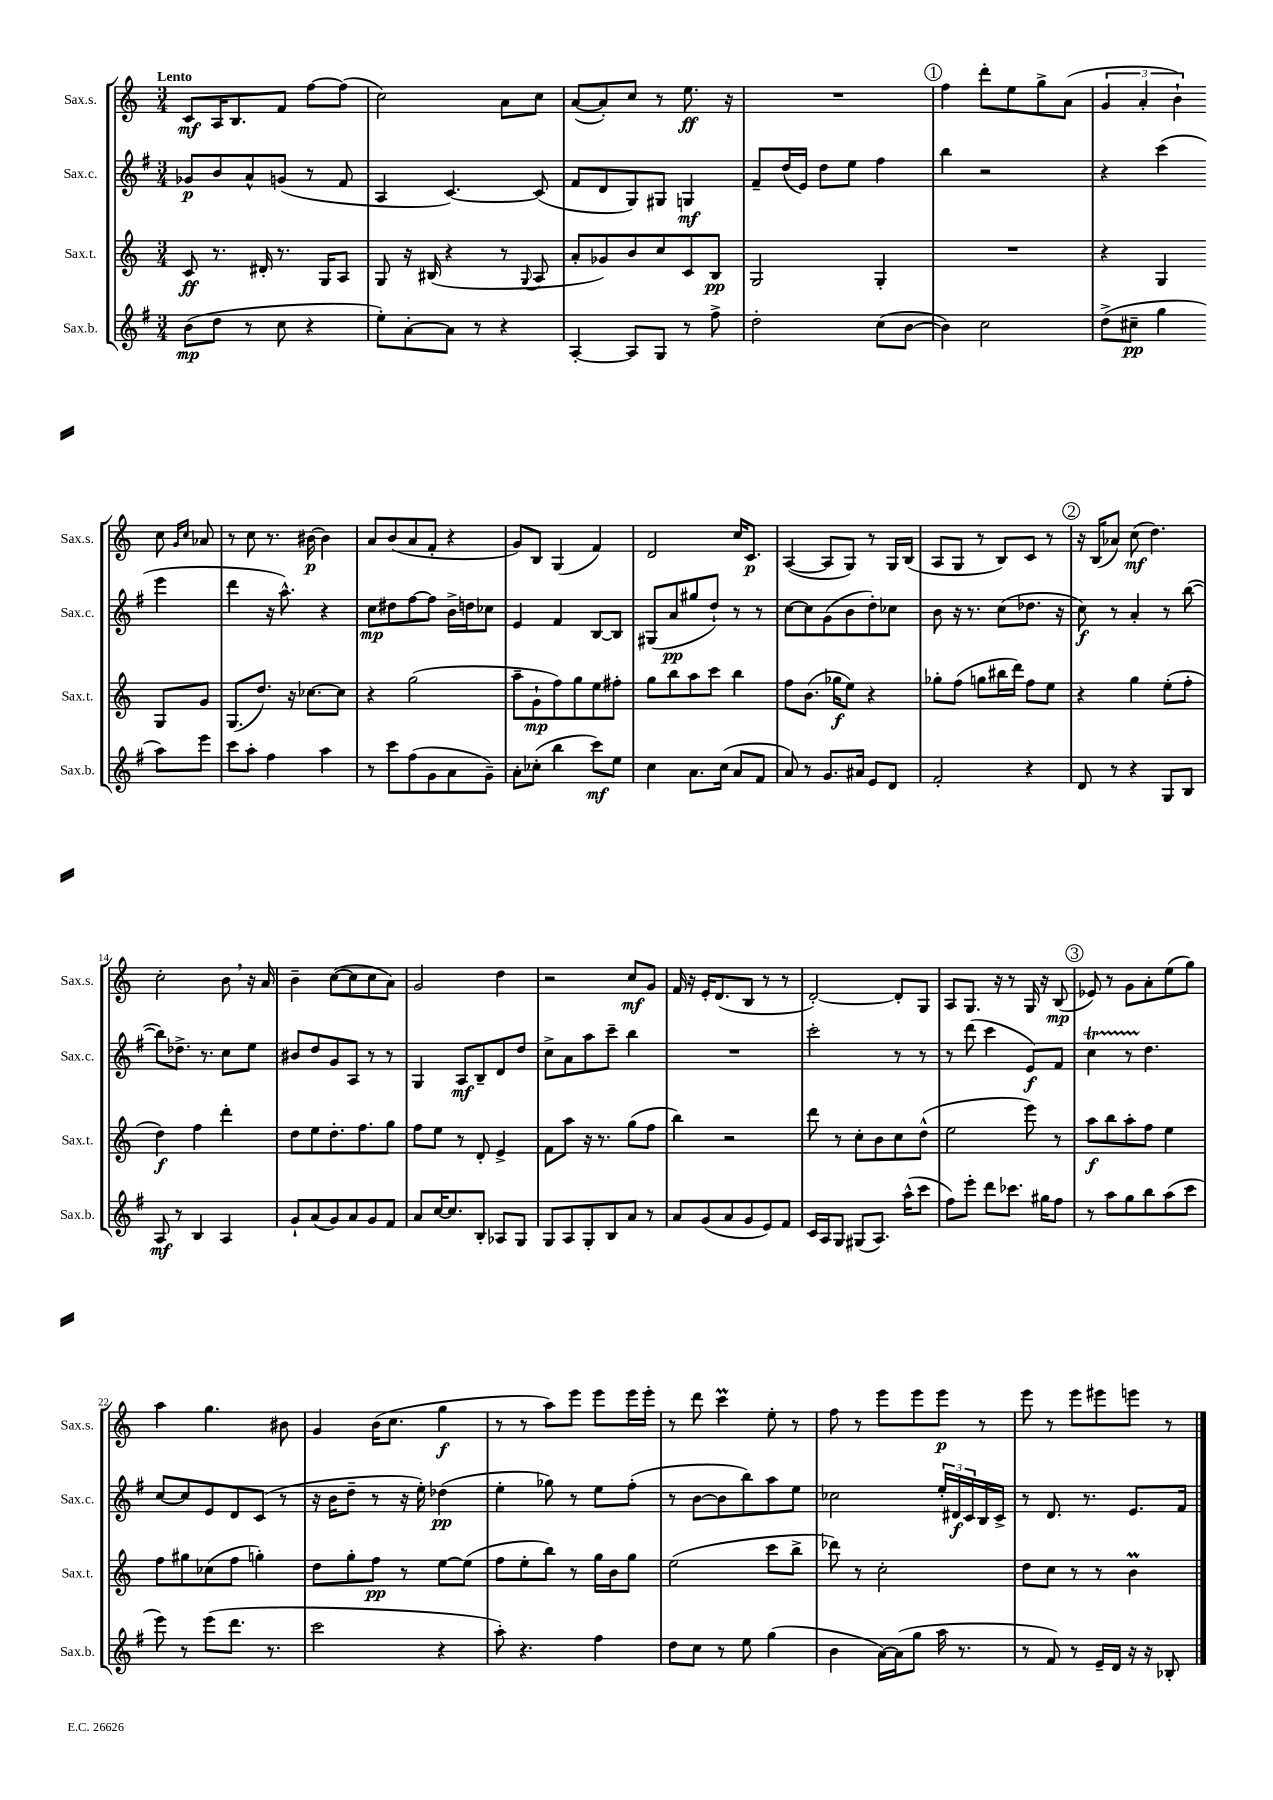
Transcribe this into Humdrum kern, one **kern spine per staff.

**kern	**kern	**kern	**kern
*staff4	*staff3	*staff2	*staff1
*clefG2	*clefG2	*clefG2	*clefG2
*k[f#]	*k[]	*k[f#]	*k[]
*M3/4	*M3/4	*M3/4	*M3/4
(8b	8c	8g-	8c
8dd	8.r	8b	16A
.	.	.	8.B
8r	.	8a^^	.
.	16d#'	.	.
8cc	8.r	(8g	8f
4r	.	8r	[8ff
.	16G	.	.
.	8A	8f#	(8ff]
=	=	=	=
8ee')	8G	4A	2cc)
[8a'	16r	.	.
.	(16B#	.	.
8a]	4r	[4.c)	.
8r	.	.	.
4r	8r	.	8a
.	8qqG	.	.
.	8A	(8c]	8cc
=	=	=	=
[4A'	8a'	8f#	([8a
.	8g-)	8d	8a'])
8A]	8b	8G)	8cc
8G	8cc	8G#	8r
8r	8c	4G	8.ee
8ff#^	8B	.	.
.	.	.	16r
=	=	=	=
2dd'	2G	8f#~	2.r
.	.	(16dd	.
.	.	16e)	.
.	.	8dd	.
.	.	8ee	.
(8cc	4G'	4ff#	.
[8b	.	.	.
=	=	=	=
4b])	2.r	4bb	4ff
2cc	.	2r	8ddd'
.	.	.	8ee
.	.	.	8gg^
.	.	.	(8a
=	=	=	=
(8dd^	4r	4r	6g
8cc#~	.	.	.
.	.	.	6a'
4gg	4G	(4ccc	.
.	.	.	6b`)
8aa)	8G	4eee	8cc
.	.	.	16qqg
.	.	.	16qqcc
8eee	8g	.	8a-
=	=	=	=
8ccc	(8.G	4ddd	8r
8aa'	.	.	8cc
.	8.dd)	.	.
4ff#	.	16r	8.r
.	.	8.aa^^)	.
.	16r	.	.
.	[8.cc-	.	[16b#
4aa	.	4r	4b#]
.	8cc-]	.	.
=	=	=	=
8r	4r	8cc	8a
8ccc	.	8dd#	(8b
(8ff#	(2gg	[8ff#	8a
8g	.	8ff#]	8f'
8a	.	16b^	4r
.	.	16dd	.
8g~)	.	8cc-	.
=	=	=	=
8a'	8aa~	4e	8g)
(8cc-'	8g`	.	8B
4bb	8ff)	4f#	(4G
.	8gg	.	.
8ccc)	8ee	[8B	4f)
8ee	8ff#'	8B]	.
=	=	=	=
4cc	8gg	(8G#	2d
.	8bb	8a	.
8.a	8aa	8gg#	.
.	8ccc	8dd`)	.
(16cc	.	.	.
8a	4bb	8r	16cc
.	.	.	8.c
8f#	.	8r	.
=	=	=	=
8a)	8ff	[8cc	([4A
8r	(8.b	8cc]	.
8.g	.	(8g	8A]
.	16gg-	.	.
.	8ee)	8b	8G)
16a#	.	.	.
8e	4r	8dd')	8r
8d	.	8cc-	16G
.	.	.	(16B
=	=	=	=
2f#'	8gg-'	8b	8A
.	(8ff	16r	8G
.	.	8.r	.
.	8gg	.	8r
.	16bb#	(8cc	8B)
.	16ddd)	.	.
4r	8ff	8.dd-	8c
.	8ee	.	8r
.	.	16r	.
=	=	=	=
8d	4r	8cc)	16r
.	.	.	(16B
8r	.	8r	8a-)
4r	4gg	4a'	(8cc
.	.	.	4.dd)
8G	(8ee'	8r	.
8B	8ff'	([8bb	.
=	=	=	=
8A	4dd)	8bb])	2cc'
8r	.	8.dd-^	.
4B	4ff	.	.
.	.	8.r	.
4A	4ddd'	8cc	8b
.	.	8ee	16r
.	.	.	16a
=	=	=	=
8g`	8dd	8b#	4b~
(8a	8ee	8dd	.
8g)	8.dd'	8g	([8cc
8a	.	8A	8cc]
.	8.ff	.	.
8g	.	8r	8cc
8f#	8gg	8r	8a)
=	=	=	=
8a	8ff	4G	2g
[16cc	8ee	.	.
8.cc]	.	.	.
.	8r	8A	.
8B'	8d'	8B~	.
8A-	4e^	8d	4dd
8G	.	8dd	.
=	=	=	=
8G	8f	8cc^	2r
8A	8aa	8a	.
8G'	16r	8aa	.
.	8.r	.	.
8B	.	8ccc~	.
8a	(8gg	4bb	8cc
8r	8ff	.	8g
=	=	=	=
8a	4bb)	2.r	16f
.	.	.	16r
(8g	.	.	16e'
.	.	.	(8.d
8a	2r	.	.
8g	.	.	8B
8e)	.	.	8r
8f#	.	.	8r
=	=	=	=
16c	8ddd	2ccc'	[2d')
16A	.	.	.
8G	8r	.	.
(8G#	8cc'	.	.
8.A)	8b	.	.
.	8cc	8r	8d']
(16aa^^	.	.	.
8ccc	(8dd^^	8r	8G
=	=	=	=
8ff#)	2ee	8r	8A
8eee'	.	(8ddd	8.G
8ddd	.	4ccc	.
.	.	.	16r
8.ccc-	.	.	8r
.	8eee)	8e)	16G
16gg#	.	.	16r
8ff#	8r	8f#	(8B
=	=	=	=
8r	8aa	4cc	8e-)
8aa	8bb	.	8r
8gg	8aa'	8r	8g
8bb	8ff	4.dd	8a'
(8aa	4ee	.	(8ee
8ccc	.	.	8gg)
=	=	=	=
8eee)	8ff	[8cc	4aa
8r	8gg#	8cc]	.
(8eee	(8cc-	8e	4.gg
8.ddd	8ff	8d	.
.	4gg')	(8c	.
8.r	.	.	.
.	.	8r	8b#
=	=	=	=
2ccc	8dd	16r	4g
.	.	16b	.
.	8gg'	8dd~	.
.	8ff	8r	(16b
.	.	.	8.cc
.	8r	16r	.
.	.	16ee')	.
4r	[8ee	(4dd-	4gg
.	(8ee]	.	.
=	=	=	=
8aa')	8ff	4ee'	8r
4.r	8ee'	.	8r
.	8bb)	8gg-)	8aa)
.	8r	8r	8eee
4ff#	16gg	8ee	8eee
.	16b	.	.
.	8gg	(8ff#'	16eee
.	.	.	16eee'
=	=	=	=
8dd	(2ee	8r	8r
8cc	.	[8b	8ddd
8r	.	8b]	4ccc
8ee	.	8bb)	.
(4gg	8ccc	8aa	8ee'
.	8bb^	8ee	8r
=	=	=	=
4b	8ddd-)	2cc-	8ff
.	8r	.	8r
[16a)	2cc'	.	8eee
(16a]	.	.	.
8gg	.	.	8eee
16aa	.	24ee'	8eee
.	.	24d#	.
8.r	.	.	.
.	.	24c	.
.	.	16B	8r
.	.	16c^	.
=	=	=	=
8r	8dd	8r	8eee
8f#)	8cc	8.d	8r
8r	8r	.	8eee
.	.	8.r	.
16e~	8r	.	8eee#
16d	.	.	.
16r	4b	8.e	8eee
16r	.	.	.
8B-'	.	.	8r
.	.	16f#	.
==	==	==	==
*-	*-	*-	*-
